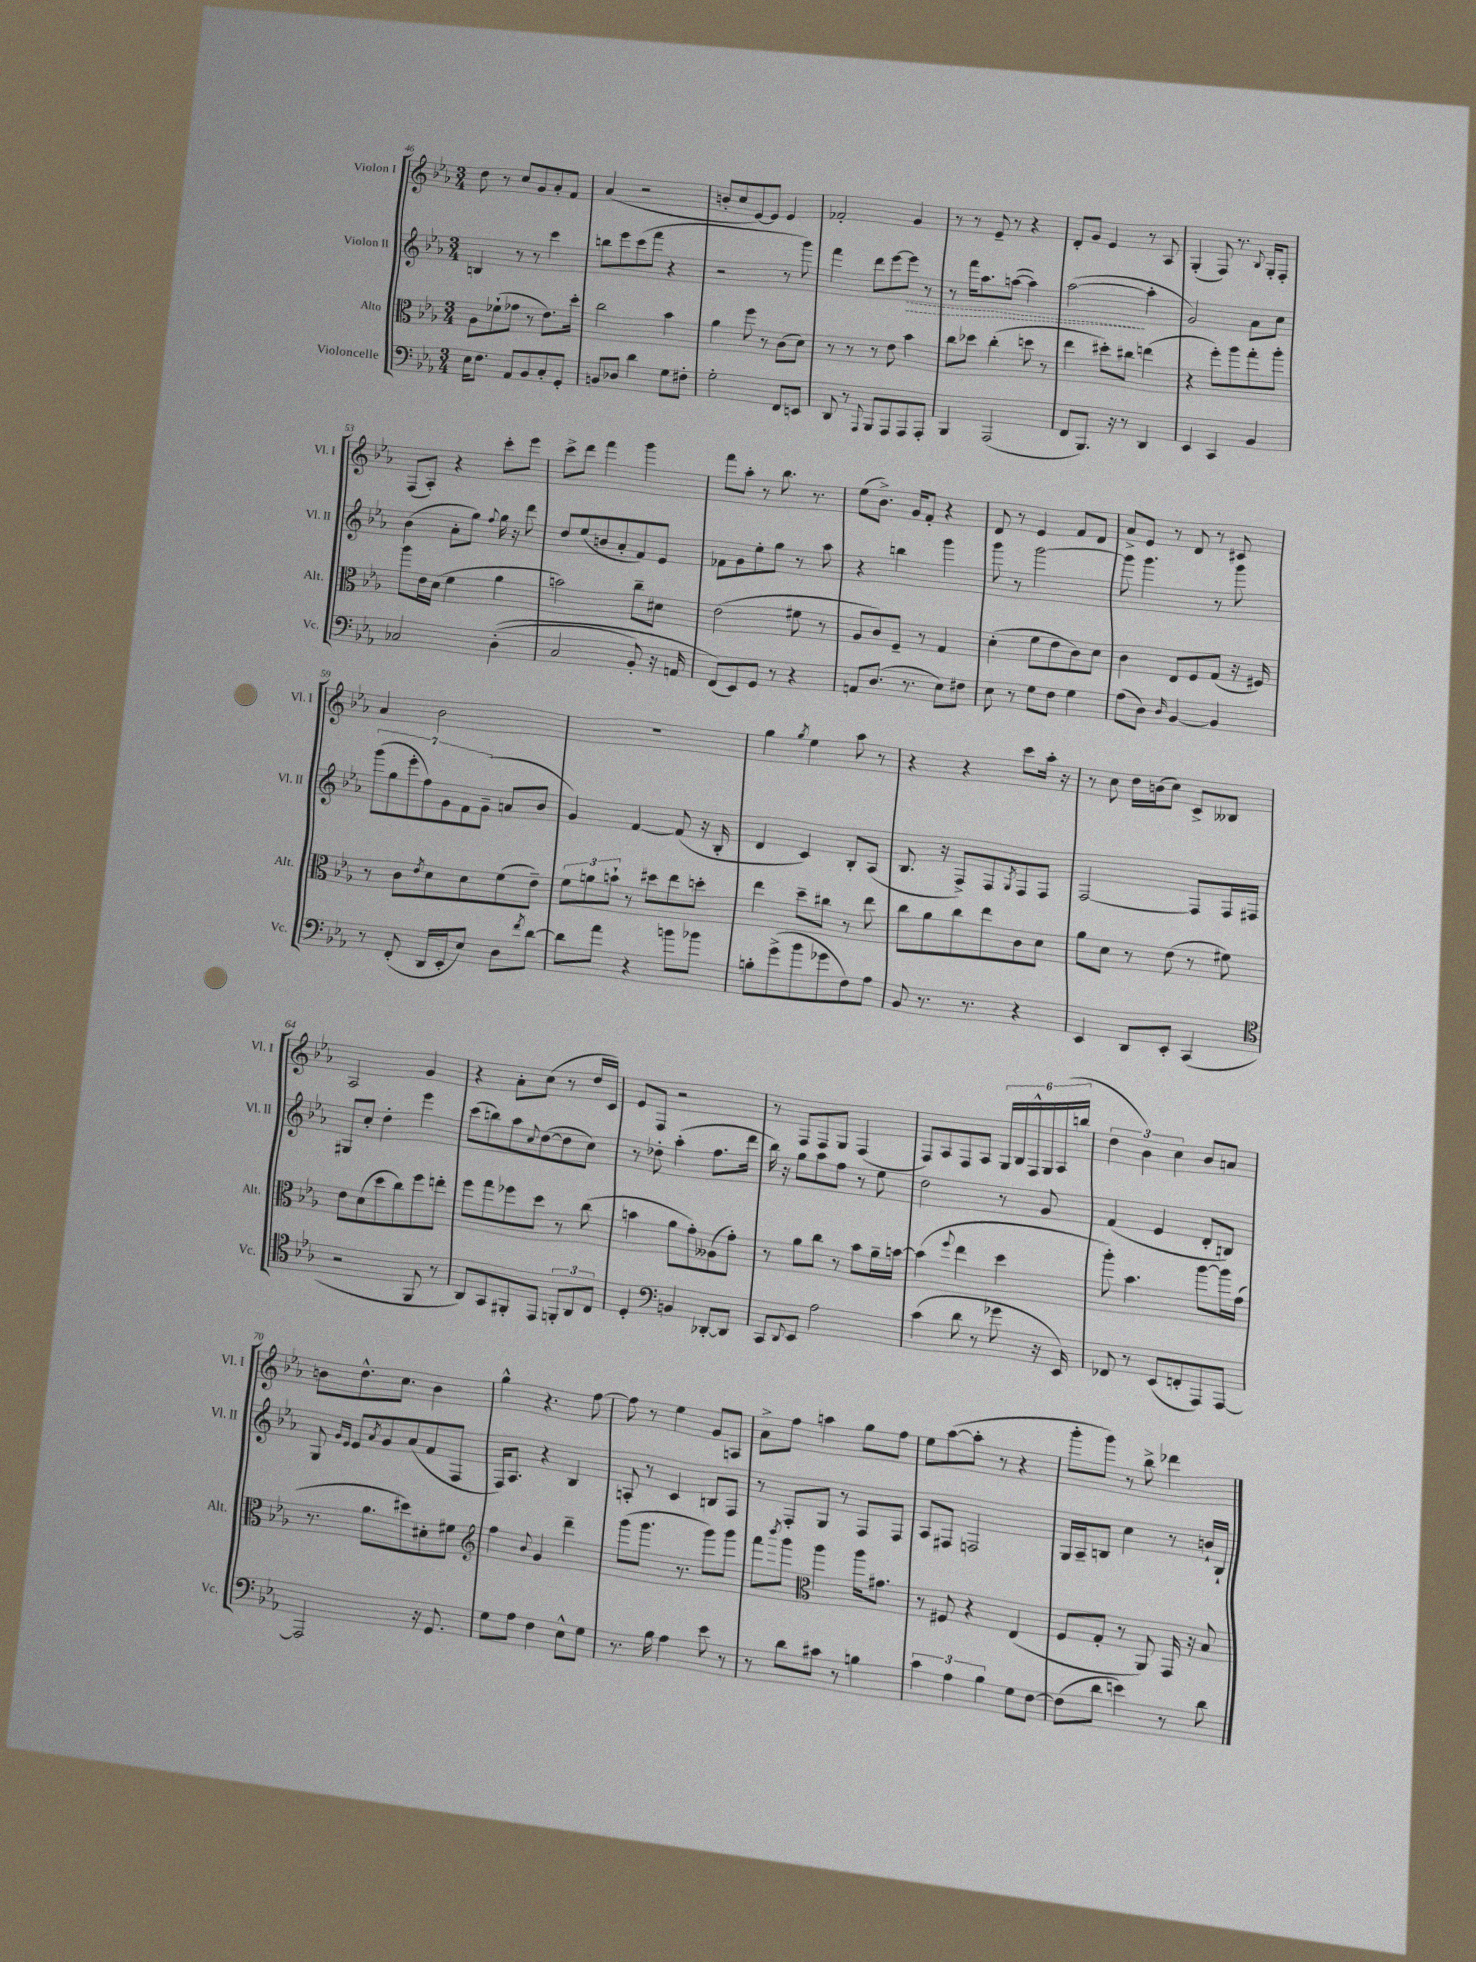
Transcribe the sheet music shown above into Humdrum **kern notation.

**kern	**kern	**kern	**kern
*staff4	*staff3	*staff2	*staff1
*clefF4	*clefC3	*clefG2	*clefG2
*k[b-e-a-]	*k[b-e-a-]	*k[b-e-a-]	*k[b-e-a-]
*M3/4	*M3/4	*M3/4	*M3/4
16E-	8A-	4B	8dd
8.F	.	.	.
.	(8f-`	.	8r
8AA-	8g-	8r	8cc
8BB-	8r	8r	8g
8C'	8.e-)	4ccc	8a-'
8GG'	.	.	8f
.	16dd'	.	.
=	=	=	=
8BB	2cc	8bb	(4a-
8D-	.	8eee-	.
4d	.	(8ccc	2r
.	.	8fff	.
8G	4b-	4r	.
8F#'	.	.	.
=	=	=	=
2G'	4a-	2r	8b'
.	.	.	8cc
.	8ff	.	[8e-)
.	8r	.	8e-]
8FF	(8c	8r	4e-
8EE	8d)	8ggg)	.
=	=	=	=
8DD	8r	4fff	2f-'
8r	8r	.	.
8qqAAA-	.	.	.
8BBB-	8r	8ddd	.
8AAA-	8e-	[8eee-	.
8AAA-	4b-	8eee-]	4g
8AAA-'	.	8r	.
=	=	=	=
4BBB-	8cc	8r	8r
.	8dd-	16fff	8r
.	.	8.aa-	.
(2AAA-	(4cc'	.	8e-~
.	.	([8aa	8r
.	8dd	4aa])	4r
.	8r	.	.
=	=	=	=
8FF	4ee-	([2aa-	8d'
8.BBB-)	.	.	8g
.	8dd#')	.	4e-
16r	.	.	.
8r	8cc#	.	.
4DD	(4ee	4aa-']	8r
.	.	.	8A-
=	=	=	=
4EE-	4r	2g)	(4G'
4CC	8ff')	.	8F)
.	8aa-	.	8.r
4BB-	8gg'	8a-	.
.	.	.	8qqB-
.	.	.	16G'
.	8aa-'	8cc	8F'
=	=	=	=
2C-	8aa-	(4b-	(8F
.	16e-	.	8A-')
.	(16d	.	.
.	4f	8a-'	4r
.	.	8gg)	.
.	.	8qqff	.
&((4D'	4a-	16gg	8ccc'
.	.	16r	.
.	.	8ddd	8eee-
=	=	=	=
2C	2b)	8dd	8ccc^
.	.	(8ee-	8ddd
.	.	8b	4fff
.	.	8a-'	.
8BB-')	8cc~	8f)	4ggg
16r	8d#	8e-	.
16AA	.	.	.
=	=	=	=
(8FF&)	(2e-	8f-	8fff
8EE-)	.	8g	8aa-'
8GG	.	8ee-'	8r
8r	.	8gg	8.bb-
4r	8f#	8r	.
.	.	.	8.r
.	8r	8aa-	.
=	=	=	=
8AA	8A-	4r	(8ee-
(8.D	8c)	.	8.b-^)
.	8F~	4bb	.
8.r	.	.	16g
.	8r	.	8f'
8E-)	4G	4ggg	4r
8F#	.	.	.
=	=	=	=
8E-	(4d'	8ggg	8d
8r	.	8r	8r
8G	8f	[2ggg	4e-
8F	8e-	.	.
4G	8c)	.	8f
.	8d	.	8d
=	=	=	=
(8A-	4c	8ggg]	8a-^
8D)	.	4.ggg	8e-
16qqD	.	.	.
[4BB-	8E-	.	8r
.	8F	.	8d
4BB-]	(8G	8r	8r
.	16r	8ggg	8c#
.	16F#)	.	.
=	=	=	=
8r	8r	(14ggg	4a-
.	.	14gg	.
(8FF'	8c	.	.
.	.	14eee-'	.
.	.	14ff)	.
.	8qe-	.	.
16DD	8d	.	2b-
.	.	14g	.
16EE-'	.	.	.
.	.	14f	.
8E-)	8d	.	.
.	.	(14g~	.
8D	(8f	8a	.
8qf	.	.	.
[8d	8e-~)	8b-	.
=	=	=	=
8d]	12f	4g)	2.r
.	12a	.	.
8a-	.	.	.
.	12b`	.	.
4r	8r	[4f	.
.	8dd#	.	.
8b	8ee-	(8f]	.
8b-	8dd'	16r	.
.	.	16B-'	.
=	=	=	=
8B'	4ee-	4d	4gg
(8g^	.	.	.
.	.	.	8qgg
8b-	8dd~	4c)	4ee-
8g-	8cc#	.	.
8F)	8r	8B-'	8aa-
8A-	8ee-	(8A-	8r
=	=	=	=
8BB-	8cc	8.B-	4r
8.r	8a-	.	.
.	.	16r	.
.	8cc	8F^)	4r
8.r	.	.	.
.	8ee-	8F	.
.	.	8qG	.
4r	8c	8F	8ccc
.	8d	8F	16aa-'
.	.	.	16r
=	=	=	=
4EE-	8a-	[2F	8r
.	8d	.	8cc
8DD	8r	.	16dd
.	.	.	(16b
8EE-'	(8e-	.	8cc)
(4CC	8r	8F]	8c^
.	8f#)	16F	8B--
.	.	16F#	.
=	=	=	=
*clefC4	*	*	*
2r	8e-	8G#	2A-
.	(8d	8cc'	.
.	8dd	4dd'	.
.	8cc)	.	.
8FF	8ff	4eee-	4g
8r	8ee'	.	.
=	=	=	=
8AA-)	8ff	(8ccc	4r
8GG	8gg	8bb)	.
8FF#'	8ff-	8aa-	8a-'
.	.	8qqcc	.
8EE-	8dd	([8dd	(8cc
12FF'	8r	8dd]	8r
12AA-	.	.	.
.	(8cc	8cc)	16dd
12C	.	.	.
.	.	.	16c)
=	=	=	=
4D'	4b	8r	8e-
.	.	8dd-'	8F
*clefF4	*	*	*
4BB	8a-	(4aa-'	2r
.	8g')	.	.
[8DD-'	(8A--	8.ff	.
8DD-]	8g')	.	.
.	.	16ddd	.
=	=	=	=
8CC	8r	16bb-)	8r
.	.	16r	.
8qqDD	.	.	.
8EE-	8a-	8gg	8F
2A-	8cc	8aa-	8F
.	8r	8ff	8G
.	8b-	8r	(4F
.	16a-~	8ee-	.
.	[16b	.	.
=	=	=	=
(4c	(4b]	2dd	8F)
.	.	.	8A-
.	8qqff	.	.
8d	4ee-	.	8F
8r	.	.	8A-
8g-	4dd	8r	24G
.	.	.	24B-
.	.	.	24F^^
16r	.	8g	24G
.	.	.	(24A-
16EE-)	.	.	.
.	.	.	24bb
=	=	=	=
8FF-	8aa-')	(4f	6dd
8r	4.b-	.	.
.	.	.	6b-)
(8EE-	.	4e-	.
.	.	.	6cc
8FF'	.	.	.
8AAA-)	[8aa-	8d'	8b-
[8AAA-	16aa-]	8B)	8a
.	(16g	.	.
=	=	=	=
2AAA-]	8.r	8G	8b
.	.	16qqg	.
.	.	16qqe-	.
.	.	8e-	8.dd^^
.	8.a-	.	.
.	.	8qa-	.
.	.	8g	.
.	.	.	8.cc
.	8dd#)	(8a-	.
16r	8d#'	8f	4b
8.GG	.	.	.
.	8f#	8F	.
=	=	=	=
*	*clefG2	*	*
8G	4ff	16F)	4gg^^
.	.	8.A-	.
8A-	.	.	.
.	8qqb-	.	.
4F	4g	4r	4.r
8E-^^	4ddd~	4B-	.
8G	.	.	[8ff
=	=	=	=
8.r	(8ggg	8A'	8ff]
.	8.ggg	8r	8r
16B-	.	.	.
4A-	.	4c	4ee-
.	8.r	.	.
8e-	8ggg)	8B	8g
8r	8ggg	8F	8A
=	=	=	=
8r	8fff	8r	8a-^
.	8qbbb-	.	.
8d	8ggg	8F'	8ff
*	*clefC3	*	*
8c#	4aa-	8G	4aa
8r	.	8r	.
4B	16aa-	8F	8gg
.	8.g#	.	.
.	.	8F	8ff
=	=	=	=
6c	8r	8A-	8ee-
.	8F#	8F#	([8aa-
6A-	.	.	.
.	4r	2F	8aa-']
6B-	.	.	.
.	.	.	8r
8G	(4E-	.	4r
[8F	.	.	.
=	=	=	=
(8F]	8F	16G	8ggg'
.	.	16A-~	.
8d	8G'	8B	8ggg)
4e)	8r	4cc	8r
.	8AA-)	.	8bb-^
8r	16GG	8r	4ddd-
.	16r	.	.
8d	8B-	16b`	.
.	.	16B`	.
==	==	==	==
*-	*-	*-	*-
